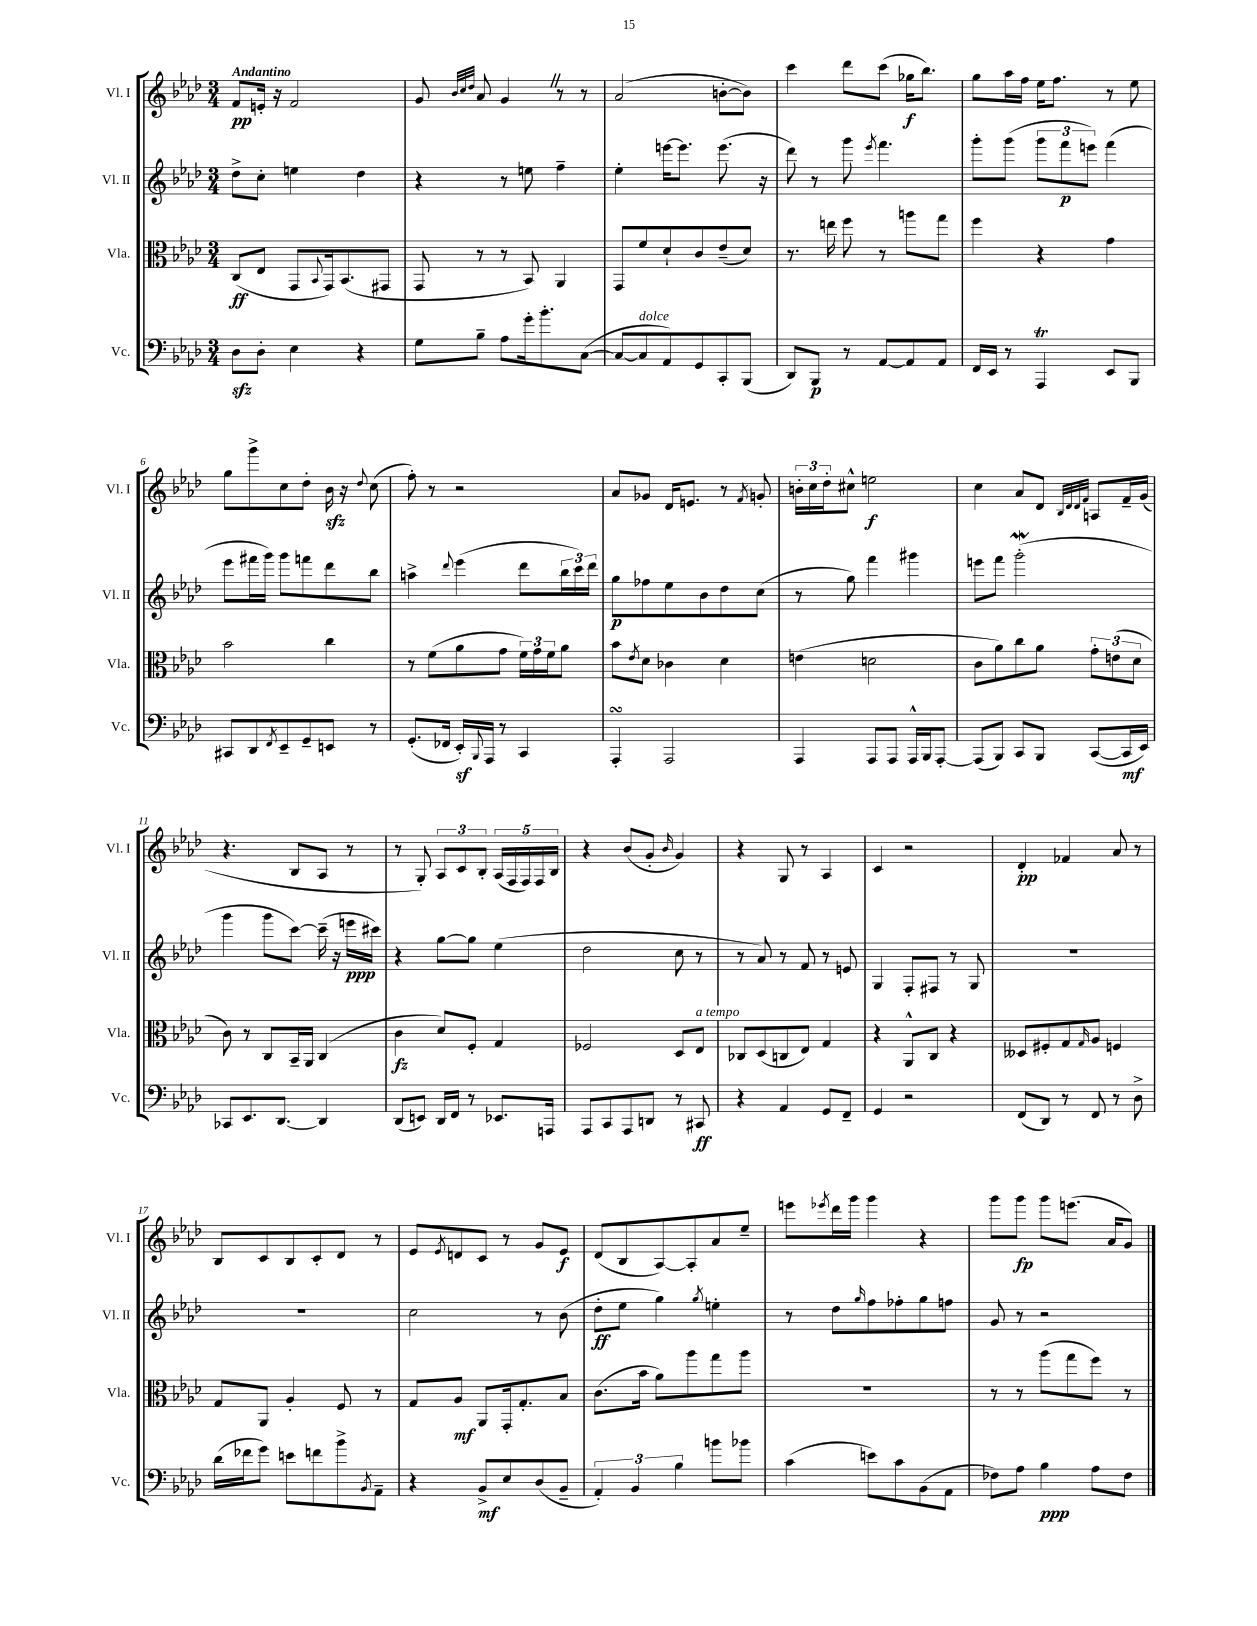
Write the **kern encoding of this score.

**kern	**dynam	**kern	**dynam	**kern	**dynam	**kern	**dynam
*part4	*part4	*part3	*part3	*part2	*part2	*part1	*part1
*staff4	*staff4	*staff3	*staff3	*staff2	*staff2	*staff1	*staff1
*I"Vc.	*	*I"Vla.	*	*I"Vl. II	*	*I"Vl. I	*
*I'Vc.	*	*I'Vla.	*	*I'Vl. II	*	*I'Vl. I	*
*clefF4	*	*clefC3	*	*clefG2	*	*clefG2	*
*k[b-e-a-d-]	*	*k[b-e-a-d-]	*	*k[b-e-a-d-]	*	*k[b-e-a-d-]	*
*M3/4	*	*M3/4	*	*M3/4	*	*M3/4	*
=1	=1	=1	=1	=1	=1	=1	=1
!	!	!	!	!	!	!LO:TX:a:B:t=Andantino	!
8D-zz\L	.	(8C/L	ff	8dd-^\L	.	8f/L	pp
8D-'\J	.	8E-/J	.	8cc'\J	.	16en'/Jk	.
.	.	.	.	.	.	16r	.
4E-\	.	8GG/L	.	4een\	.	2f/	.
.	.	8qqBB-/	.	.	.	.	.
.	.	16GG/k)	.	.	.	.	.
.	.	(8.BB-/	.	.	.	.	.
4r	.	.	.	4dd-\	.	.	.
.	.	8GG#X/J	.	.	.	.	.
=2	=2	=2	=2	=2	=2	=2	=2
8G\L	.	8GG/	.	4r	.	8g/	.
.	.	.	.	.	.	32qqb-/LLL	.
.	.	.	.	.	.	32qqcc/	.
.	.	.	.	.	.	32qqdd-/JJJ	.
8B-~\J	.	8r	.	.	.	8a-/	.
8A-\L	.	8r	.	8r	.	4gZ/	.
16g'\k	.	8BB-/)	.	8een\	.	.	.
8.b-'\	.	.	.	.	.	.	.
.	.	4AA-/	.	4ff~\	.	8r	.
([8C\J	.	.	.	.	.	8r	.
=3	=3	=3	=3	=3	=3	=3	=3
8C/L_	.	8GG/L	.	4ee-'\	.	(2a-/	.
!LO:TX:a:i:t=dolce	!	!	!	!	!	!	!
8C/]	.	8f/	.	.	.	.	.
8AA-/)	.	8d-`/	.	[16eeen\KL	.	.	.
.	.	.	.	8.eee\J]	.	.	.
8GG/	.	8c/	.	.	.	.	.
8CC'/	.	(8e-~/	.	(8.eee\	.	[8bn'\L	.
(8BBB-/J	.	8d-/J)	.	.	.	8b\J])	.
.	.	.	.	16r	.	.	.
=4	=4	=4	=4	=4	=4	=4	=4
8DD-/L)	.	8.r	.	8ddd-\)	.	4ccc\	.
8BBB-/J	p	.	.	8r	.	.	.
.	.	16een\	.	.	.	.	.
8r	.	8ff\	.	8ggg\	.	8ddd-\L	.
.	.	.	.	8qeee-/	.	.	.
[8AA-/L	.	8r	.	4.fff\	.	(8ccc\J	.
8AA-/]	.	8aan\L	.	.	.	16gg-X\KL	f
.	.	.	.	.	.	8.bb-\J)	.
8AA-/J	.	8gg\J	.	.	.	.	.
=5	=5	=5	=5	=5	=5	=5	=5
16FF/LL	.	4ff\	.	8ggg'\L	.	8gg\L	.
16EE-/JJ	.	.	.	.	.	.	.
8r	.	.	.	(8ggg\J	.	16aa-\L	.
.	.	.	.	.	.	16ff\JJ	.
4AAA-T/	.	4r	.	12ggg\L	.	16ee-\KL	.
.	.	.	.	.	.	8.ff\J	.
.	.	.	.	12fff\	p	.	.
.	.	.	.	12eeen\J)	.	.	.
8EE-/L	.	4g\	.	(4fff\	.	8r	.
8BBB-/J	.	.	.	.	.	8ee-\	.
!!LO:LB:g=z
=6	=6	=6	=6	=6	=6	=6	=6
8CC#X/L	.	2b-\	.	8eee-\L	.	8gg\L	.
8DD-/	.	.	.	16fff#X\L	.	8ggg^\	.
.	.	.	.	16ggg\JJ)	.	.	.
8qFF/	.	.	.	.	.	.	.
8EE-~/	.	.	.	8ggg\L	.	8cc\	.
8GG~/	.	.	.	8fffn\	.	8dd-'\J	.
8EEn/J	.	4cc\	.	8ddd-\	.	16b-zz\	.
.	.	.	.	.	.	16r	.
.	.	.	.	.	.	8qqdd-/	.
8r	.	.	.	8bb-\J	.	(8cc\	.
=7	=7	=7	=7	=7	=7	=7	=7
(8.GG'/L	.	8r	.	4aan^\	.	8ff'\)	.
.	.	(8f\L	.	.	.	8r	.
16FF-X/Jk	.	.	.	.	.	.	.
.	.	.	.	8qqddd-/	.	.	.
16EE-z'/LL)	.	8a-\	.	(4eee-\	.	2r	.
8qqBBB-/	.	.	.	.	.	.	.
16AAA-/JJ	.	.	.	.	.	.	.
8r	.	8g\J	.	.	.	.	.
4CC/	.	24f\LL)	.	8ddd-\L	.	.	.
.	.	24g\	.	.	.	.	.
.	.	24f\J	.	.	.	.	.
.	.	8a-\J	.	24bb-\L	.	.	.
.	.	.	.	24ccc\)	.	.	.
.	.	.	.	24ddd-\JJ	.	.	.
=8	=8	=8	=8	=8	=8	=8	=8
4AAA-sSSs'/	.	8b-\L	.	8gg\L	p	8a-/L	.
.	.	8qe-/	.	.	.	.	.
.	.	8d-\J	.	8ff-X\	.	8g-X/J	.
2AAA-/	.	4c-X\	.	8ee-\	.	16d-/KL	.
.	.	.	.	.	.	8.en/J	.
.	.	.	.	8b-\	.	.	.
.	.	4d-\	.	8dd-\	.	8r	.
.	.	.	.	.	.	8qf/	.
.	.	.	.	(8cc\J	.	8gn'/	.
=9	=9	=9	=9	=9	=9	=9	=9
4AAA-/	.	(4en\	.	8r	.	24bn'\LL	.
.	.	.	.	.	.	24cc\	.
.	.	.	.	.	.	24dd-'\J	.
.	.	.	.	8gg\)	.	8cc#X^^\J	.
8AAA-/L	.	2dn\	.	4fff\	.	2een\	f
8AAA-/J	.	.	.	.	.	.	.
16AAA-^^/LL	.	.	.	4ggg#X\	.	.	.
16BBB-/J	.	.	.	.	.	.	.
[8AAA-'/J	.	.	.	.	.	.	.
=10	=10	=10	=10	=10	=10	=10	=10
(8AAA-/L]	.	8c\L	.	8eeen\L	.	4cc\	.
8BBB-/J)	.	8a-\)	.	8fff\J	.	.	.
8CC/L	.	8cc\	.	(2gggW'\	.	8a-/L	.
8BBB-/J	.	8a-\J	.	.	.	8d-/J	.
.	.	.	.	.	.	32qqB-/LLL	.
.	.	.	.	.	.	32qqd-/	.
.	.	.	.	.	.	32qqd-/	.
.	.	.	.	.	.	32qqf/JJJ	.
([8CC/L	.	12g'\L	.	.	.	8An/L	.
.	.	(12en\	.	.	.	.	.
16CC/L]	mf	.	.	.	.	16f~/L	.
.	.	12d-\J	.	.	.	.	.
16EE-/JJ)	.	.	.	.	.	(16g/JJ	.
!!LO:LB:g=z
=11	=11	=11	=11	=11	=11	=11	=11
8CC-X/L	.	8c\)	.	4ggg\	.	4.r	.
8.EE-/	.	8r	.	.	.	.	.
.	.	8C/L	.	8ggg\L	.	.	.
[8.DD-/J	.	.	.	.	.	.	.
.	.	16BB-~/L	.	[8ccc\J)	.	8B-/L	.
.	.	16AA-/JJ	.	.	.	.	.
4DD-/]	.	(4C/	.	(16ccc~\]	.	8A-/J	.
.	.	.	.	16r	.	.	.
.	.	.	.	16eeen\LL	ppp	8r	.
.	.	.	.	16ccc#X\JJ)	.	.	.
=12	=12	=12	=12	=12	=12	=12	=12
(8DD-/L	.	4c\	fz	4r	.	8r	.
8EEn/J)	.	.	.	.	.	8G'/)	.
16DD-/LL	.	8d-/L)	.	[8gg\L	.	12A-/L	.
16FF/JJ	.	.	.	.	.	.	.
.	.	.	.	.	.	12c/	.
8r	.	8F'/J	.	8gg\J]	.	.	.
.	.	.	.	.	.	12B-'/J	.
8.EE-X/L	.	4G/	.	(4ee-\	.	(20A-/LL	.
.	.	.	.	.	.	20F/	.
.	.	.	.	.	.	20F/)	.
.	.	.	.	.	.	20F/	.
16AAAn/Jk	.	.	.	.	.	.	.
.	.	.	.	.	.	20B-/JJ	.
=13	=13	=13	=13	=13	=13	=13	=13
8AAA-/L	.	2F-X/	.	2dd-\	.	4r	.
8CC/	.	.	.	.	.	.	.
8AAA-/	.	.	.	.	.	(8b-/L	.
8DDn/J	.	.	.	.	.	8g'/J	.
.	.	.	.	.	.	16qqb-/	.
8r	.	8D-/L	.	8cc\	.	4g/)	.
!	!	!LO:TX:a:i:t=a tempo	!	!	!	!	!
8CC#X/	ff	8E-/J	.	8r	.	.	.
=14	=14	=14	=14	=14	=14	=14	=14
4r	.	8C-X/L	.	8r	.	4r	.
.	.	(8D-/	.	8a-/)	.	.	.
4AA-/	.	8Cn/	.	8r	.	8G/	.
.	.	8E-/J)	.	8f/	.	8r	.
8GG/L	.	4G/	.	8r	.	4A-/	.
8FF~/J	.	.	.	8en/	.	.	.
=15	=15	=15	=15	=15	=15	=15	=15
4GG/	.	4r	.	4G/	.	4c/	.
2r	.	8AA-^^/L	.	8F'/L	.	2r	.
.	.	8C/J	.	8F#X/J	.	.	.
.	.	4r	.	8r	.	.	.
.	.	.	.	8G/	.	.	.
=16	=16	=16	=16	=16	=16	=16	=16
(8FF/L	.	8D--X/L	.	2.r	.	4d-'/	pp
8DD-/J)	.	8F#X'/	.	.	.	.	.
8r	.	8G/	.	.	.	4f-X/	.
.	.	16qqG/	.	.	.	.	.
8FF/	.	8A-/J	.	.	.	.	.
8r	.	4Fn/	.	.	.	8a-/	.
8D-^\	.	.	.	.	.	8r	.
!!LO:LB:g=z
=17	=17	=17	=17	=17	=17	=17	=17
(16d-\LL	.	8G/L	.	2.r	.	8B-/L	.
16f-X\J	.	.	.	.	.	.	.
8g\J)	.	8AA-/J	.	.	.	8c/	.
8en\L	.	4A-'/	.	.	.	8B-/	.
8fn\	.	.	.	.	.	8c'/	.
8b-^\	.	8F/	.	.	.	8d-/J	.
8qBB-/	.	.	.	.	.	.	.
8AA-~\J	.	8r	.	.	.	8r	.
=18	=18	=18	=18	=18	=18	=18	=18
4r	.	8G/L	.	2cc\	.	8e-/L	.
.	.	.	.	.	.	8qe-/	.
.	.	8A-/J	mf	.	.	8dn/	.
8BB-^/L	mf	8AA-/L	.	.	.	8c/J	.
8E-/	.	16GG'/k	.	.	.	8r	.
.	.	8.G'/	.	.	.	.	.
(8D-/	.	.	.	8r	.	8g/L	.
8BB-~/J	.	8B-/J	.	(8b-\	.	8e-/J	f
=19	=19	=19	=19	=19	=19	=19	=19
6AA-'/)	.	(8.c\L	.	8dd-'\L	ff	(8d-/L	.
.	.	.	.	8ee-\J	.	8B-/	.
6BB-/	.	.	.	.	.	.	.
.	.	16b-\Jk	.	.	.	.	.
.	.	8a-\L)	.	4gg\)	.	[8A-/)	.
6B-\	.	.	.	.	.	.	.
.	.	8aa-\	.	.	.	8A-'/]	.
.	.	.	.	8qgg/	.	.	.
8bn\L	.	8gg\	.	4een'\	.	8a-/	.
8b-X\J	.	8aa-\J	.	.	.	8ee-~/J	.
=20	=20	=20	=20	=20	=20	=20	=20
(4c\	.	2.r	.	8r	.	8eeen\L	.
.	.	.	.	.	.	8qeee-X/	.
.	.	.	.	8dd-\L	.	16ddd-\L	.
.	.	.	.	.	.	16ggg\JJ	.
.	.	.	.	16qqgg/	.	.	.
8en\L)	.	.	.	8ff\	.	4ggg\	.
8c\	.	.	.	8ff-X'\	.	.	.
(8BB-\	.	.	.	8gg\	.	4r	.
8AA-\J	.	.	.	8ffn\J	.	.	.
=21	=21	=21	=21	=21	=21	=21	=21
8F-X\L)	.	8r	.	8g/	.	8ggg\L	.
8A-\J	.	8r	.	8r	.	8ggg\J	fp
4B-\	ppp	(8aa-\L	.	2r	.	8ggg\L	.
.	.	8gg\	.	.	.	(8.eeen\J	.
8A-\L	.	8ff\J)	.	.	.	.	.
.	.	.	.	.	.	16a-/KL	.
8F-\J	.	8r	.	.	.	8g/J)	.
==	==	==	==	==	==	==	==
*-	*-	*-	*-	*-	*-	*-	*-
